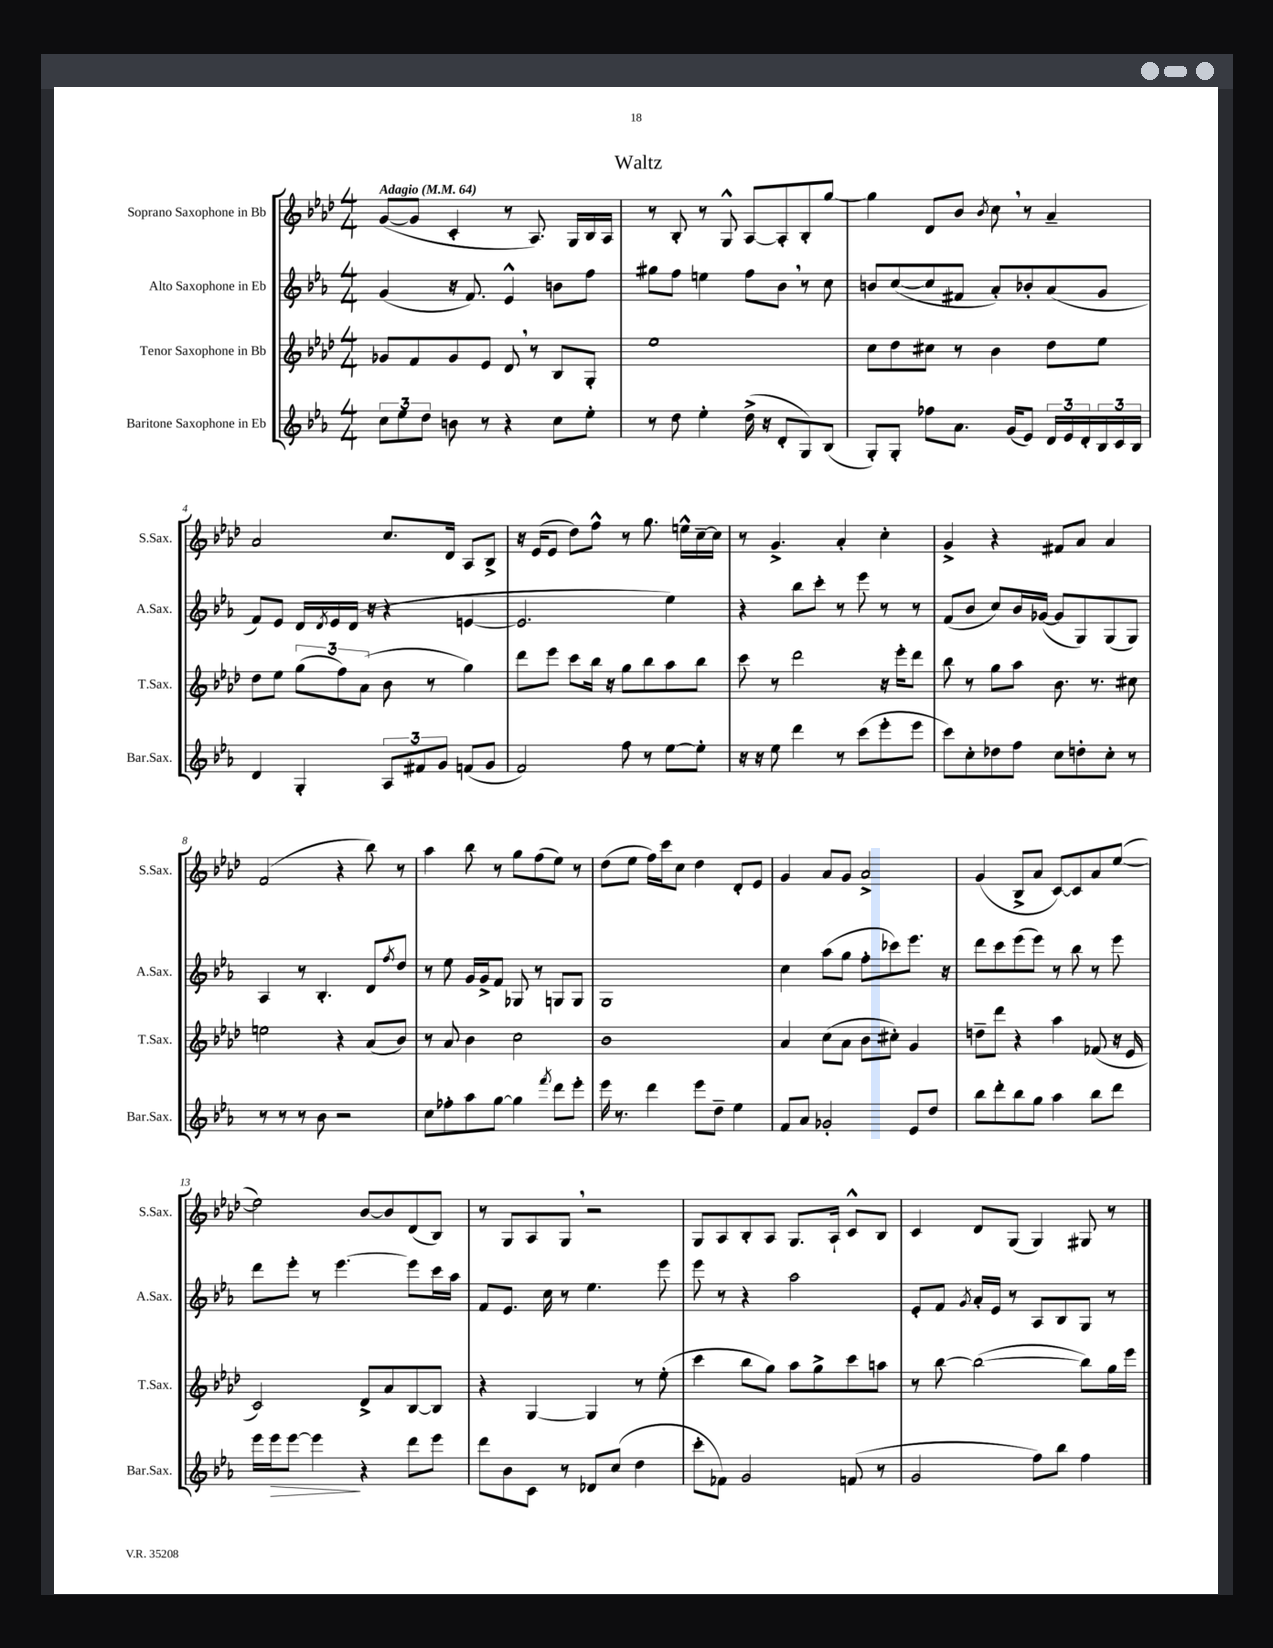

**kern	**kern	**kern	**kern
*staff4	*staff3	*staff2	*staff1
*clefG2	*clefG2	*clefG2	*clefG2
*k[b-e-a-]	*k[b-e-a-d-]	*k[b-e-a-]	*k[b-e-a-d-]
*M4/4	*M4/4	*M4/4	*M4/4
*MM64	*MM64	*MM64	*MM64
12cc	8g-	(4g	([8g
12ee-	.	.	.
.	8f	.	8g]
12dd	.	.	.
8b	8g-	16r	4c'
.	.	8.f)	.
8r	8e-	.	.
4r	8d-	4e-^^	8r
.	8r	.	8.A-)
8cc	8B-	8b	.
.	.	.	16G
8ee-'	8G'	8ff	16B-
.	.	.	16A-
=	=	=	=
8r	1ee-	8gg#	8r
8dd	.	8ff	8B-'
4ee-'	.	4ee	8r
.	.	.	8G^^
(16dd^	.	8ff	[8A-
16r	.	.	.
8d'	.	8b-	8A-']
8G)	.	8r	8B-'
(8B-	.	8cc	[8gg
=	=	=	=
8G')	8cc	8b	4gg]
8G'	8dd-	([8cc	.
8ff-	8cc#	8cc]	8d-
8.a-	8r	8f#	8b-
.	.	.	8qb-
.	4b-	8a-')	8cc
(16g	.	.	.
8e-)	.	8b-'	8r
24d	8dd-	(8a-	4a-~
24e-	.	.	.
24d'	.	.	.
24B-	8ee-	8g	.
24c	.	.	.
24B-	.	.	.
=	=	=	=
4d	8dd-	8f)	2a-
.	8ee-	8e-	.
4G'	(12gg	16d	.
.	.	8qd	.
.	.	16e-	.
.	12ff)	.	.
.	.	(16d	.
.	(12a-	.	.
.	.	16r	.
12A-	8b-	4r	8.cc
12f#	.	.	.
.	8r	.	.
12g	.	.	.
.	.	.	16d-
(8f	4gg)	[4e	8A-
8g	.	.	8B-^
=	=	=	=
2f)	8ddd-	2.e]	16r
.	.	.	(16e-
.	8eee-	.	8e-
.	8ccc	.	8dd-)
.	16bb-	.	8ff^^
.	16r	.	.
8ff	8gg	.	8r
8r	8bb-	.	8.gg
[8ee-	8aa-	4ee-)	.
.	.	.	16ee^^
8ee-']	8bb-	.	[16cc~
.	.	.	16cc]
=	=	=	=
16r	8ccc	4r	8r
16r	.	.	.
8ee-	8r	.	4.g^
4ddd	2ddd-	8bb-	.
.	.	8ccc'	.
8r	.	8r	4a-'
(8ccc	.	8eee-	.
8eee-'	16r	8r	4cc'
.	16eee-'	.	.
8eee-	8ddd-	8r	.
=	=	=	=
8ccc)	8bb-	(8f	4g^
8cc'	8r	8b-	.
8dd-	8gg	8cc)	4r
8ff	8aa-	16b-	.
.	.	([16g-	.
8cc	8.b-	8g-]	8f#
8dd'	.	8G)	8a-
.	8.r	.	.
8cc'	.	(8G	4a-
8r	8cc#	8G)	.
=	=	=	=
8r	2ee	4A-	(2f
8r	.	.	.
8r	.	8r	.
8b-	.	4.B-'	.
2r	4r	.	4r
.	(8a-	8d	8bb-)
.	.	8qff	.
.	8b-)	8dd	8r
=	=	=	=
8cc	8r	8r	4aa-
8ff-'	8a-	8ee-	.
8aa-	4b-	16g	8bb-
.	.	16g^	.
[8gg	.	8f	8r
4gg]	2cc	8G-	8gg
.	.	8r	(8ff
8qfff	.	.	.
8ddd	.	8G	8ee-)
8eee-'	.	8G	8r
=	=	=	=
16eee-	1b-	1G	(8dd-
8.r	.	.	.
.	.	.	8ee-
4ddd	.	.	16ff)
.	.	.	16ccc
.	.	.	8cc
8eee-	.	.	4dd-
8dd~	.	.	.
4ee-	.	.	8d-'
.	.	.	8e-
=	=	=	=
8f	4a-	4cc	4g
8a-	.	.	.
2g-'	(8cc	(8aa-	8a-
.	8a-	8gg	8g
.	8b-	8ff'	2a-^
.	8cc#')	8ccc-)	.
8e-	4g	8.eee-	.
8dd	.	.	.
.	.	16r	.
=	=	=	=
8bb-	8dd~	8ddd	(4g
8ddd'	8ddd-	8ccc	.
8bb-	4r	(8eee-	8B-^
8gg	.	8eee-)	8a-
4aa-	4aa-	8r	[8c)
.	.	8bb-	8c]
8bb-	(8f-	8r	8a-
8ddd	16r	8eee-	([8ee-
.	16e-	.	.
=	=	=	=
16eee-	2c)	8ddd	2ee-])
16eee-	.	.	.
[8eee-	.	8eee-'	.
4eee-]	.	8r	.
.	.	[4.eee-	.
4r	8d-^	.	[8b-
.	8a-	.	8b-]
8ddd	[8B-	8eee-]	(8d-
8eee-	8B-]	16ccc	8B-)
.	.	16aa-	.
=	=	=	=
8ddd	4r	8f	8r
8b-	.	8.e-	8G
8c	[4G	.	8A-
.	.	16cc	.
8r	.	8r	8G
8d-	4G]	4.ee-	2r
(8cc	.	.	.
4dd	8r	.	.
.	(8ee-'	8eee-	.
=	=	=	=
8ccc'	4ccc	8eee-	8G
8f-)	.	8r	8A-
2g	8bb-	4r	8B-'
.	8gg)	.	8A-
.	8aa-	2aa-	8.G
.	8gg^	.	.
.	.	.	16A-`
(8f	8ccc	.	8c^^
8r	8aa	.	8B-
=	=	=	=
2g	8r	8e-'	4c
.	[8bb-	8f	.
.	.	8qg	.
.	(2bb-_	16a-'	8d-
.	.	16e-	.
.	.	8r	(8G
8ff)	.	8A-	4G)
8bb-	.	8B-	.
4ff	8bb-])	8G	8G#
.	16gg	8r	8r
.	16eee-	.	.
==	==	==	==
*-	*-	*-	*-
